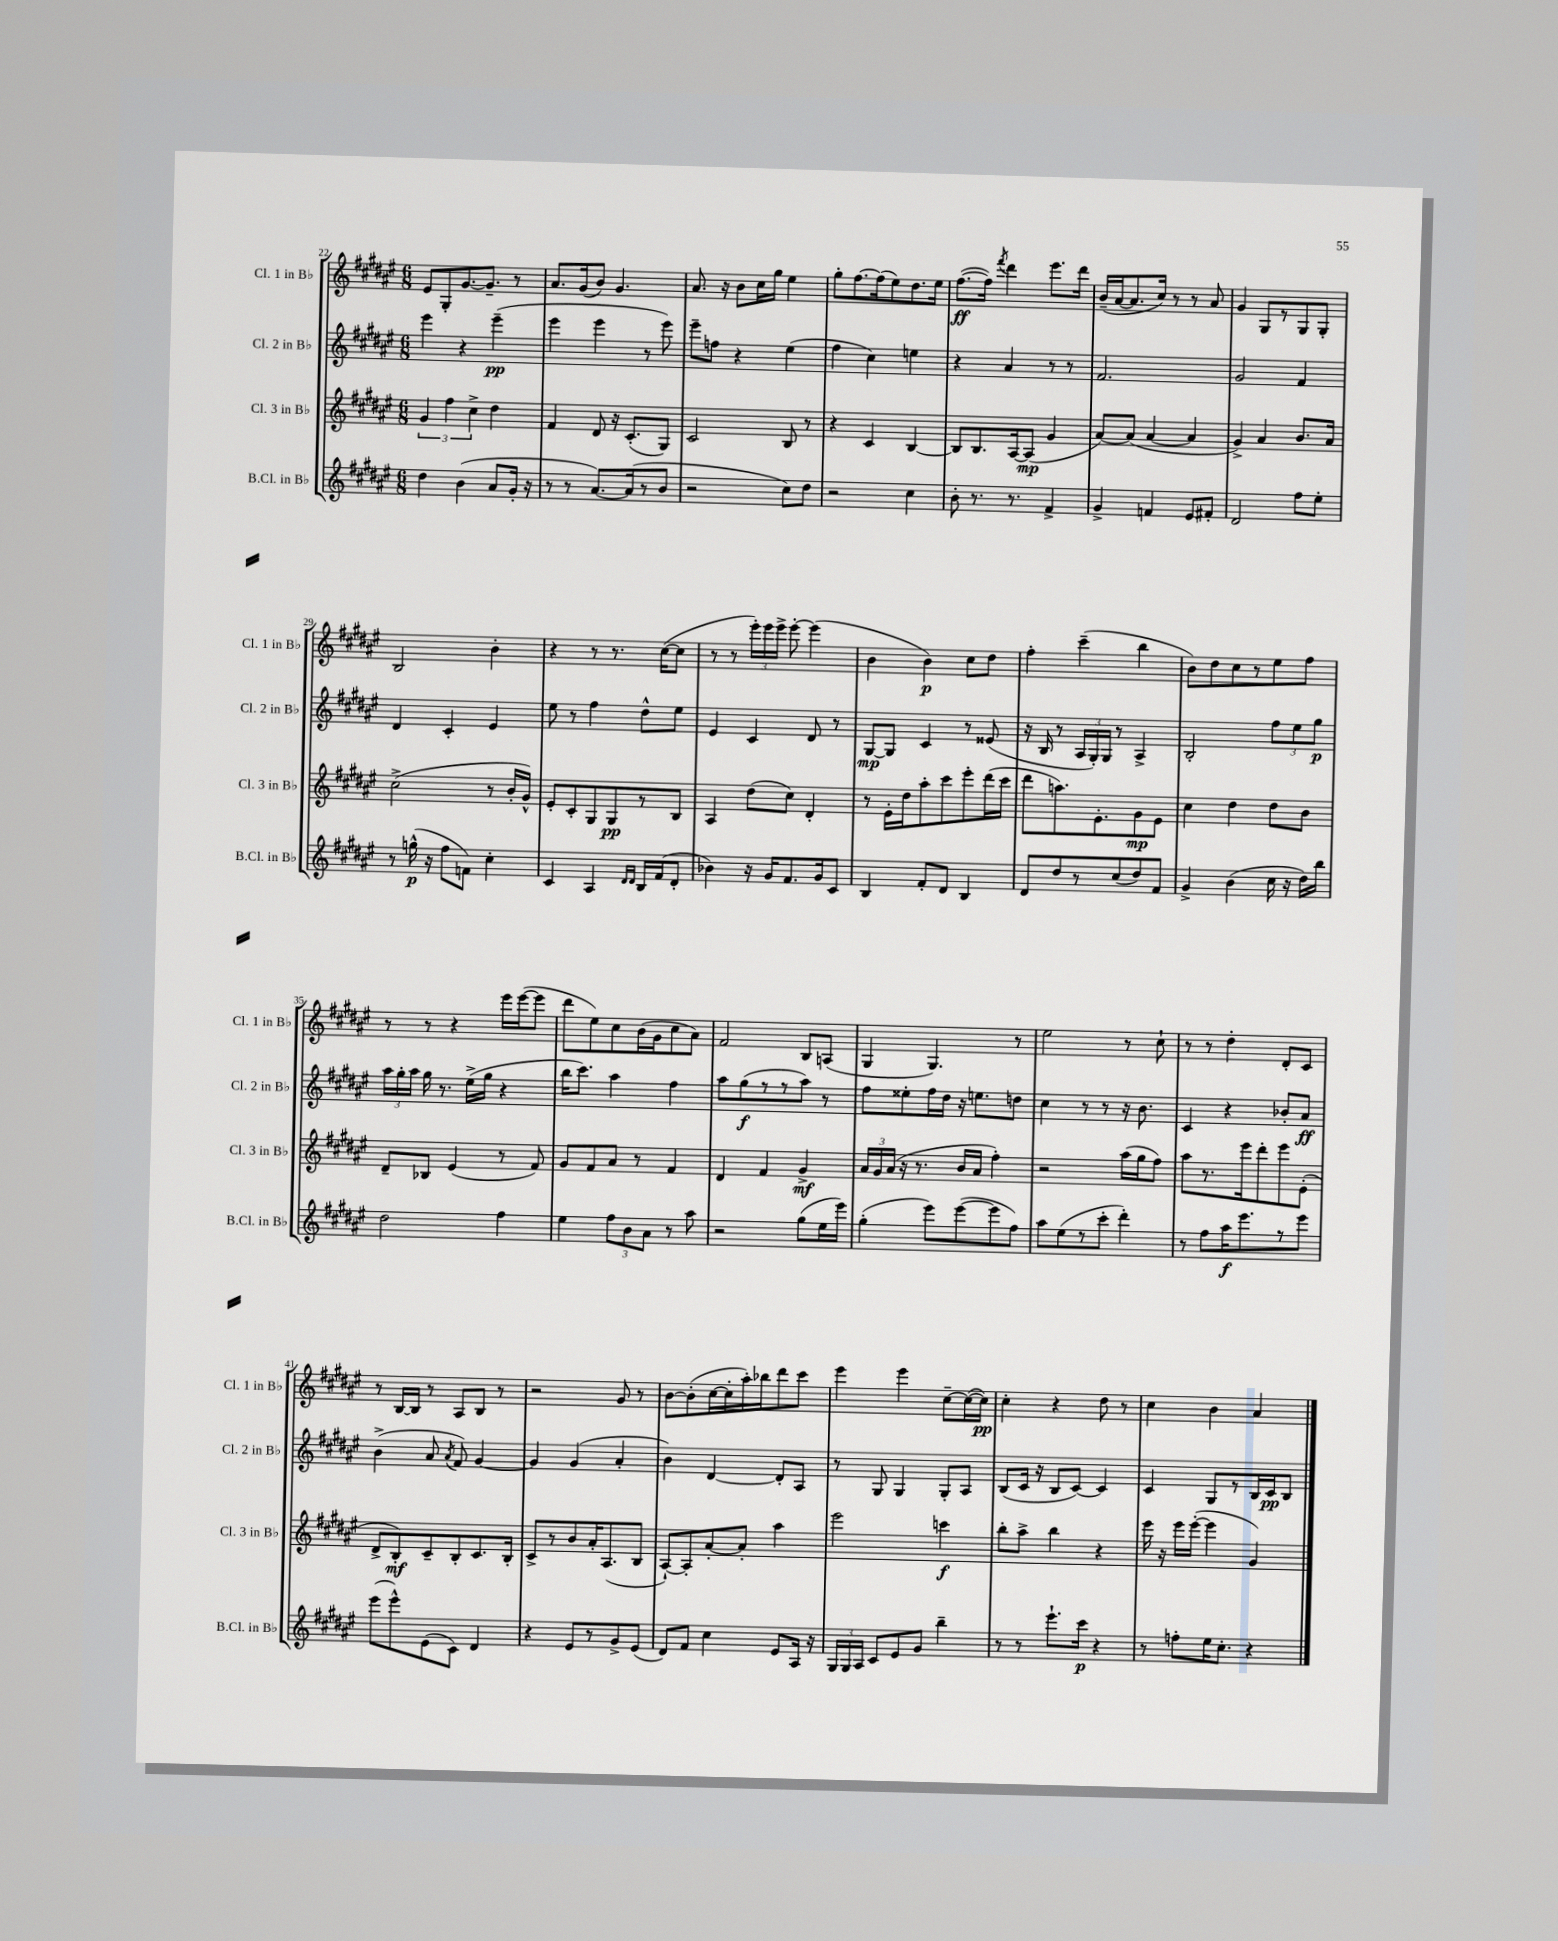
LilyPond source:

<<
\new StaffGroup <<
\new Staff = "s0" \with { instrumentName = "Cl. 1 in Bb" shortInstrumentName = "Cl. 1 in Bb" } {
    \clef treble \key fis \major \numericTimeSignature \time 6/8
    \autoBeamOff eis'8[ gis8-. gis'8.~ gis'8.]-- r8 |
    ais'8.[ gis'16( b'8]) gis'4. |
    ais'8. r16 b'8[ cis''16 gis''16] eis''4 |
    gis''8[-. fis''8.~ fis''16( eis''8) dis''8. eis''16] |
    fis''8.[~\ff( fis''16]) \acciaccatura { fis'''8 } dis'''4 eis'''8.[ dis'''16] |
    b'16[--( ais'16~ ais'8. cis''16]) r8 r8 ais'8 |
    gis'4 gis8[ r8 gis8 gis8]-. |
    b2 b'4-. |
    r4 r8 r8. cis''16[~( cis''8] |
    r8 r8 \tuplet 3/2 { eis'''16[-.) eis'''16 eis'''16]-> } eis'''8~-. eis'''4( |
    b'4 b'4\p) cis''8[ dis''8] |
    fis''4-. cis'''4--( b''4 |
    b'8[) dis''8 cis''8 r8 eis''8 fis''8] |
    r8 r8 r4 eis'''16[ eis'''16~( eis'''8] |
    dis'''8[ eis''8) cis''8 b'16( gis'16 cis''8 ais'8]) |
    fis'2 b8[ a8]( |
    gis4 gis4.) r8 |
    eis''2 r8 cis''8-! |
    r8 r8 dis''4-. dis'8[-. cis'8] |
    r8 b16[~ b16] r8 ais8[ b8] r8 |
    r2 gis'8 r8 |
    b'8[~ b'8-.( cis''16~ cis''16-. ais''16-.) bes''16 dis'''8 cis'''8] |
    eis'''4 eis'''4 cis''8[~-- cis''16~( cis''16]\pp) |
    cis''4-. r4 dis''8 r8 |
    cis''4 b'4 ais'4 \bar "|." |
}
\new Staff = "s1" \with { instrumentName = "Cl. 2 in Bb" shortInstrumentName = "Cl. 2 in Bb" } {
    \clef treble \key fis \major \numericTimeSignature \time 6/8
    \autoBeamOff eis'''4 r4 eis'''4--\pp( |
    eis'''4 eis'''4 r8 eis'''8) |
    eis'''8[-- f''8] r4 eis''4( |
    fis''4 cis''4) e''4 |
    r4 ais'4 r8 r8 |
    fis'2. |
    gis'2 fis'4 |
    dis'4 cis'4-. eis'4 |
    eis''8 r8 fis''4 dis''8[-^ eis''8] |
    eis'4 cis'4 dis'8 r8 |
    gis8[~\mp gis8] cis'4 r8 eisis'8( |
    r16 b16 r8 \tuplet 3/2 { ais16[ gis16-.) gis16] } r8 ais4-> |
    b2-. \tuplet 3/2 { fis''8[ eis''8 gis''8]\p } |
    \tuplet 3/2 { ais''16[ gis''16-. ais''16] } gis''16 r8. eis''16[->( gis''16] r4 |
    b''16[ cis'''8.]) ais''4 fis''4 |
    ais''8[ gis''8\f( r8 r8 ais''8]) r8 |
    fis''8[ eisis''8-. fis''16 dis''16] r16 e''8.[ d''8] |
    cis''4 r8 r8 r16 b'8. |
    cis'4 r4 bes'8[-. ais'8]\ff |
    b'4->( ais'8 \acciaccatura { ais'8 } fis'8) gis'4~ |
    gis'4 gis'4( ais'4-. |
    b'4) dis'4~ dis'8[-. ais8] |
    r8 gis8 gis4 gis8[-. ais8] |
    b8[( cis'16] r16 b8[ cis'8]~) cis'4 |
    cis'4 gis8[ r8 b16 cis'16\pp b8] \bar "|." |
}
\new Staff = "s2" \with { instrumentName = "Cl. 3 in Bb" shortInstrumentName = "Cl. 3 in Bb" } {
    \clef treble \key fis \major \numericTimeSignature \time 6/8
    \autoBeamOff \tuplet 3/2 { gis'4 fis''4 cis''4-> } dis''4 |
    fis'4 dis'8 r16 cis'8.[-.( gis8]) |
    cis'2 b8 r8 |
    r4 cis'4 b4~ |
    b8[ b8. ais16~ ais8]\mp( gis'4 |
    ais'8[~) ais'8]( ais'4~ ais'4 |
    gis'4->) ais'4 b'8.[ ais'16] |
    cis''2->( r8 b'16[-. gis'16]-^) |
    eis'8[-. cis'8-. gis8 gis8\pp r8 b8] |
    ais4 dis''8[( cis''8]) dis'4-. |
    r8 eis'16[-. dis''16 ais''8-. cis'''8 eis'''8-. dis'''16( cis'''16] |
    dis'''8[ a''8.) eis'8.-. gis'8\mp eis'8] |
    cis''4 dis''4 dis''8[ b'8] |
    dis'8[-- bes8] eis'4( r8 fis'8) |
    gis'8[ fis'8 ais'8] r8 fis'4 |
    dis'4 fis'4 gis'4->\mf |
    \tuplet 3/2 { ais'16[ gis'16 ais'16]( } r16 r8. b'16[ ais'16] fis''4-.) |
    r2 ais''16[( gis''16 fis''8]) |
    ais''8[ r8. eis'''16 dis'''8-. eis'''8 eis'8]-.( |
    dis'8[-> b8-.\mf) cis'8-- b8-. cis'8. b16]-. |
    cis'8[-> r8 b'8 ais'16-. ais8.( b8] |
    ais8[~-!) ais8-. ais'8~-. ais'8]-. ais''4 |
    eis'''2 c'''4\f |
    b''8[-. ais''8]-> b''4 r4 |
    eis'''16 r16 eis'''16[ eis'''16]~-.( eis'''4 gis'4) \bar "|." |
}
\new Staff = "s3" \with { instrumentName = "B.Cl. in Bb" shortInstrumentName = "B.Cl. in Bb" } {
    \clef treble \key fis \major \numericTimeSignature \time 6/8
    \autoBeamOff dis''4 b'4( ais'8[ gis'16]-. r16 |
    r8 r8 ais'8.[~) ais'16( r8 b'8] |
    r2 cis''8[) dis''8] |
    r2 cis''4 |
    b'8-. r8. r8. fis'4-> |
    gis'4-> f'4 eis'8[ fis'8]-. |
    dis'2 fis''8[ eis''8]-. |
    r8 g''16-^\p( r16 fis''8[ f'8]) cis''4-. |
    cis'4 ais4 \grace { dis'16[ dis'16] } b16[ fis'16( dis'8]-. |
    bes'4) r16 gis'16[ fis'8. gis'16 cis'8] |
    b4 fis'8[-. dis'8] b4 |
    dis'8[ dis''8 r8 cis''8( dis''8) fis'8] |
    gis'4-> b'4( cis''16 r16 dis''16[) b''16] |
    dis''2 fis''4 |
    eis''4 \tuplet 3/2 { fis''8[ b'8 ais'8] } r8 ais''8 |
    r2 gis''8[( eis''16 eis'''16]) |
    gis''4-.( eis'''8[) eis'''8~( eis'''8 fis''8]) |
    ais''8[ eis''8( r8 cis'''8]-. dis'''4-.) |
    r8 fis''8[ ais''16\f eis'''8. r8 eis'''8] |
    eis'''8[( eis'''8-^) eis'8( cis'8]) dis'4 |
    r4 eis'8[ r8 gis'8-> eis'8]( |
    dis'8[) fis'8] cis''4 eis'8[ ais16] r16 |
    \tuplet 3/2 { gis16[ gis16 ais16] } cis'8[ eis'8 gis'8] b''4-- |
    r8 r8 eis'''8.[-! cis'''16]\p r4 |
    r8 f''8[-. eis''16 cis''8.]-. r4 \bar "|." |
}
>>
>>
\layout { \context { \Score currentBarNumber = #22 } }
